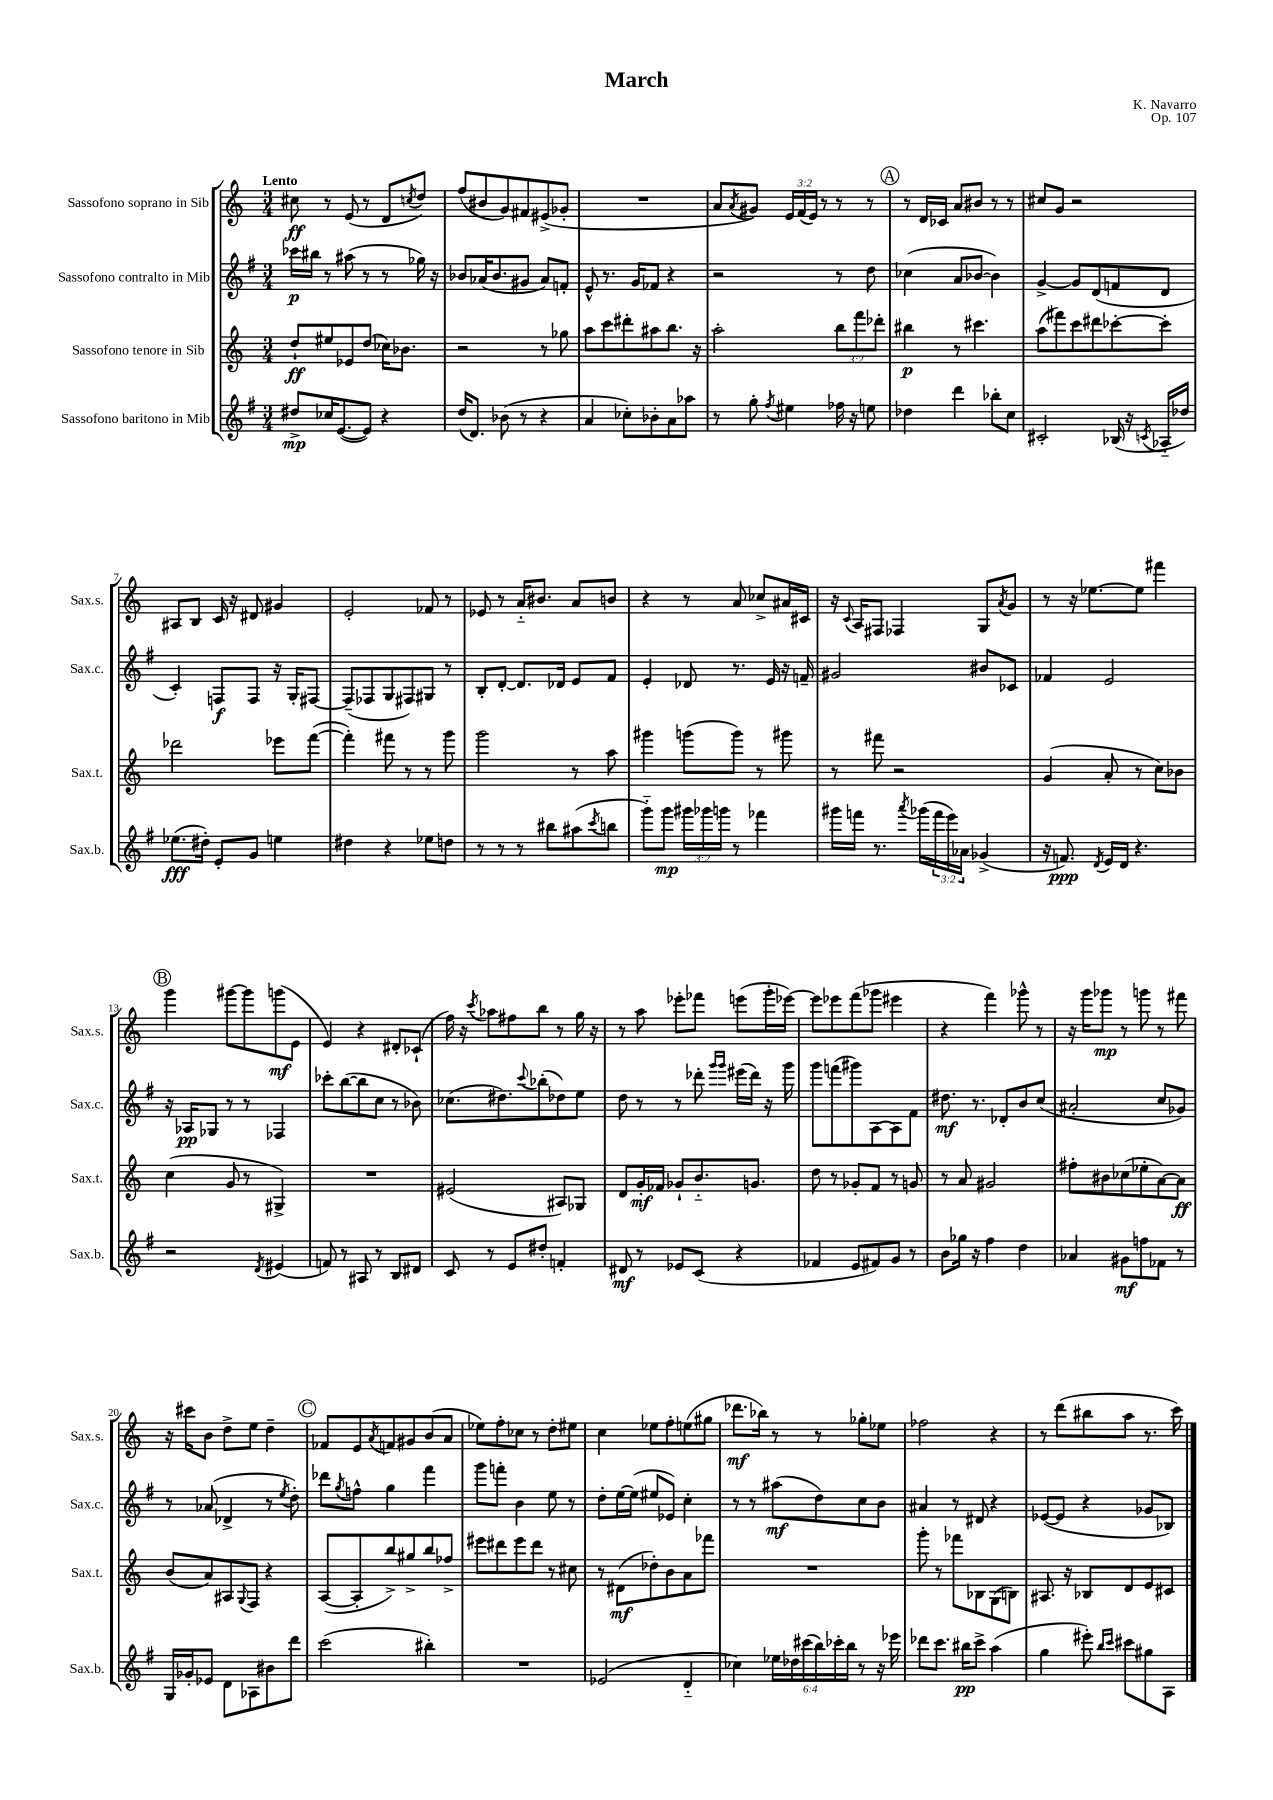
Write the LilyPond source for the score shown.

\header { title = "March" composer = "K. Navarro" opus = "Op. 107" }
<<
\new StaffGroup <<
\new Staff = "s0" \with { instrumentName = "Sassofono soprano in Sib" shortInstrumentName = "Sax.s." } {
    \clef treble \key c \major \numericTimeSignature \time 3/4 \override Staff.TupletNumber.text = #tuplet-number::calc-fraction-text \tempo "Lento"
    cis''8\ff r8 e'8( r8 d'8 \acciaccatura { c''8 } d''8) |
    f''8( bis'8 g'8) fis'8 eis'8->( ges'8-. |
    R2. |
    a'8 \acciaccatura { a'8 } gis'8) \tuplet 3/2 { e'16 f'16( e'16) } r8 r8 r8 |
    \mark \markup { \circle "A" } r8 d'16 ces'16 a'8 bis'8 r8 r8 |
    cis''8 g'8 r2 |
    ais8 b8 c'16 r16 dis'8 gis'4 |
    e'2-. fes'8 r8 |
    ees'8 r8 a'16-_ bis'8. a'8 b'8 |
    r4 r8 a'8 ces''8-> ais'16 cis'16 |
    r16 \appoggiatura { c'8 } a16 fis8 fes4 g8 \acciaccatura { a'8 } g'8 |
    r8 r16 ees''8.~ ees''8 fis'''4 |
    \mark \markup { \circle "B" } g'''4 gis'''8~ gis'''8 g'''8\mf( e'8 |
    e'4) r4 dis'8-. ces'8-!( |
    f''16) r16 \acciaccatura { c'''8 } aes''8 fis''8 b''8 r8 g''16 r16 |
    r8 a''8 ees'''8-. fes'''8 e'''8( g'''16-. ees'''16~) |
    ees'''8 ees'''8 f'''8( ges'''8 eis'''4 |
    r4 f'''4) ges'''8-^ r8 |
    r16 g'''16 ges'''8\mp r8 g'''8 r8 fis'''8 |
    r16 cis'''16 b'8 d''8-> e''8 d''4-- |
    \mark \markup { \circle "C" } fes'8 e'8 \acciaccatura { a'8 } f'8 gis'8 b'8( a'8 |
    ees''8) f''8-. ces''8 r8 d''8-. eis''8 |
    c''4 ees''8 f''8-. e''8( gis''8 |
    des'''8.\mf bes''16) r8 r8 ges''8-. ees''8 |
    fes''2 r4 |
    r8 d'''8( bis''8 a''8 r8. c'''16) \bar "|." |
}
\new Staff = "s1" \with { instrumentName = "Sassofono contralto in Mib" shortInstrumentName = "Sax.c." } {
    \clef treble \key g \major \numericTimeSignature \time 3/4
    ces'''16\p bis''16 r8 ais''8( r8 r8 ges''16) r16 |
    bes'8 aes'16( bes'8. gis'8 aes'8) f'8-. |
    e'8-^ r8. g'16 fes'8 r4 |
    r2 r8 d''8 |
    \mark \markup { \circle "A" } ces''4( a'8 bes'8~ bes'4) |
    g'4~-> g'8 d'8( f'8 d'8 |
    c'4-.) f8\f f8 r16 g16-. fis8~ |
    fis8--( fes8 g8 fis8) gis8 r8 |
    b8-. d'8~-. d'8. des'16 e'8 fis'8 |
    e'4-. des'8 r8. e'16 r16 f'16-- |
    gis'2 bis'8 ces'8 |
    fes'4 e'2 |
    \mark \markup { \circle "B" } r16 aes16\pp ges8 r8 r8 fes4 |
    ces'''8-. b''8~( b''8 c''8 r8 bes'8) |
    ces''8.( dis''8.) \appoggiatura { c'''8 } bes''8-.( des''8) e''8 |
    d''8 r8 r8 des'''8-. \grace { g'''16 g'''16 } eis'''16( des'''16) r16 g'''16 |
    g'''8 f'''8( gis'''8) a8~ a8 fis'8 |
    dis''8.\mf r8. des'8-. b'8 c''8( |
    ais'2-. c''8 ges'8) |
    r8 aes'8( des'4-> r8 \acciaccatura { e''8 } d''8-.) |
    \mark \markup { \circle "C" } des'''8 \acciaccatura { g''8 } f''8-^ g''4 fis'''4 |
    g'''8 f'''8-. b'4 e''8 r8 |
    d''8-. e''16~ e''16( eis''8 ees'8) c''4-. |
    r8 r8 ais''8\mf( d''8) c''8 b'8 |
    ais'4 r8 dis'8 r4 |
    ees'8~( ees'8 r4 ges'8 bes8) \bar "|." |
}
\new Staff = "s2" \with { instrumentName = "Sassofono tenore in Sib" shortInstrumentName = "Sax.t." } {
    \clef treble \key c \major \numericTimeSignature \time 3/4 \override Staff.TupletNumber.text = #tuplet-number::calc-fraction-text
    d''8-!\ff eis''8 ees'8 d''8( ces''16) bes'8. |
    r2 r8 ges''8 |
    a''8 c'''8 dis'''8-. ais''8 b''8. r16 |
    a''2-. \tuplet 3/2 { b''8 f'''8 des'''8-. } |
    \mark \markup { \circle "A" } bis''4\p r8 cis'''4. |
    a''8( fis'''8) c'''8 dis'''8 ces'''8~-. ces'''8-. |
    des'''2 ees'''8 f'''8~( |
    f'''4-.) fis'''8 r8 r8 g'''8 |
    g'''2 r8 a''8 |
    gis'''4 g'''8( g'''8) r8 gis'''8 |
    r8 fis'''8 r2 |
    g'4( a'8-. r8 c''8) bes'8 |
    \mark \markup { \circle "B" } c''4( g'8 r8 gis4->) |
    R2. |
    eis'2( ais8) ges8 |
    d'8 g'16-.\mf fes'16 ges'8-! b'8.-_ g'8. |
    d''8 r8 ges'8-. f'8 r8 g'8 |
    r8 a'8 gis'2 |
    fis''8-. bis'8 ces''8( ees''8-. a'8~) a'8\ff |
    b'8( a'8) ais8 \appoggiatura { g8 } f8 r4 |
    \mark \markup { \circle "C" } a8~( a8-. b''8->) gis''8-> b''8 fes''8-> |
    eis'''8 dis'''8 eis'''8 dis'''8 r8 cis''8 |
    r8 dis'8\mf( des''8-.) b'8 a'8 fes'''8 |
    R2. |
    g'''8-. r8 fes'''8 bes8 g8( b8) |
    ais8. r16 bes8 d'8 e'8 cis'8 \bar "|." |
}
\new Staff = "s3" \with { instrumentName = "Sassofono baritono in Mib" shortInstrumentName = "Sax.b." } {
    \clef treble \key g \major \numericTimeSignature \time 3/4 \override Staff.TupletNumber.text = #tuplet-number::calc-fraction-text
    dis''8->\mp ces''16 e'8.~( e'8) r4 |
    d''16( d'8.) bes'8( r8 r4 |
    a'4 ces''8-.) bes'8-. a'8 aes''8 |
    r8 g''8-. \acciaccatura { fis''8 } eis''4 fes''16 r16 e''8 |
    \mark \markup { \circle "A" } des''4 d'''4 bes''8-. c''8 |
    cis'2-. bes16( r16 \acciaccatura { c'8 } aes16-_ des''16) |
    ees''8.\fff( dis''16-.) e'8-. g'8 e''4 |
    dis''4 r4 ees''8 d''8 |
    r8 r8 r8 bis''8 ais''8( \acciaccatura { c'''8 } b''8 |
    g'''8-_) g'''8\mp \tuplet 3/2 { gis'''16 ges'''16 g'''16 } r8 fes'''4 |
    gis'''16 f'''16 r8. \acciaccatura { a'''8 } ges'''16( \tuplet 3/2 { f'''16 e'''16) aes'16 } ges'4->( |
    r16 f'8.\ppp) \acciaccatura { d'8 } e'16 d'16 r4. |
    \mark \markup { \circle "B" } r2 \acciaccatura { d'8 } eis'4( |
    f'8) r8 ais8 r8 b8 dis'8 |
    c'8 r8 e'8 dis''8-. f'4-. |
    dis'8\mf r8 ees'8 c'8( r4 |
    fes'4 e'8 fis'8) g'8 r8 |
    b'8 ges''16 r16 fis''4 d''4 |
    aes'4 gis'8\mf f''8 fes'8 r8 |
    g16 ges'16-. ees'8 d'8 aes8 bis'8 d'''8 |
    \mark \markup { \circle "C" } c'''2( bis''4-.) |
    R2. |
    ees'2( d'4-_ |
    ces''4) \tuplet 6/4 { ees''16 des''16 cis'''16( b''16) ces'''16-. b''16 } r8 r16 ees'''16 |
    des'''8 c'''8. bis''16\pp c'''8-> a''4( |
    g''4 eis'''8-.) \grace { b''16 c'''16 } cis'''8 gis''8 a8 \bar "|." |
}
>>
>>
